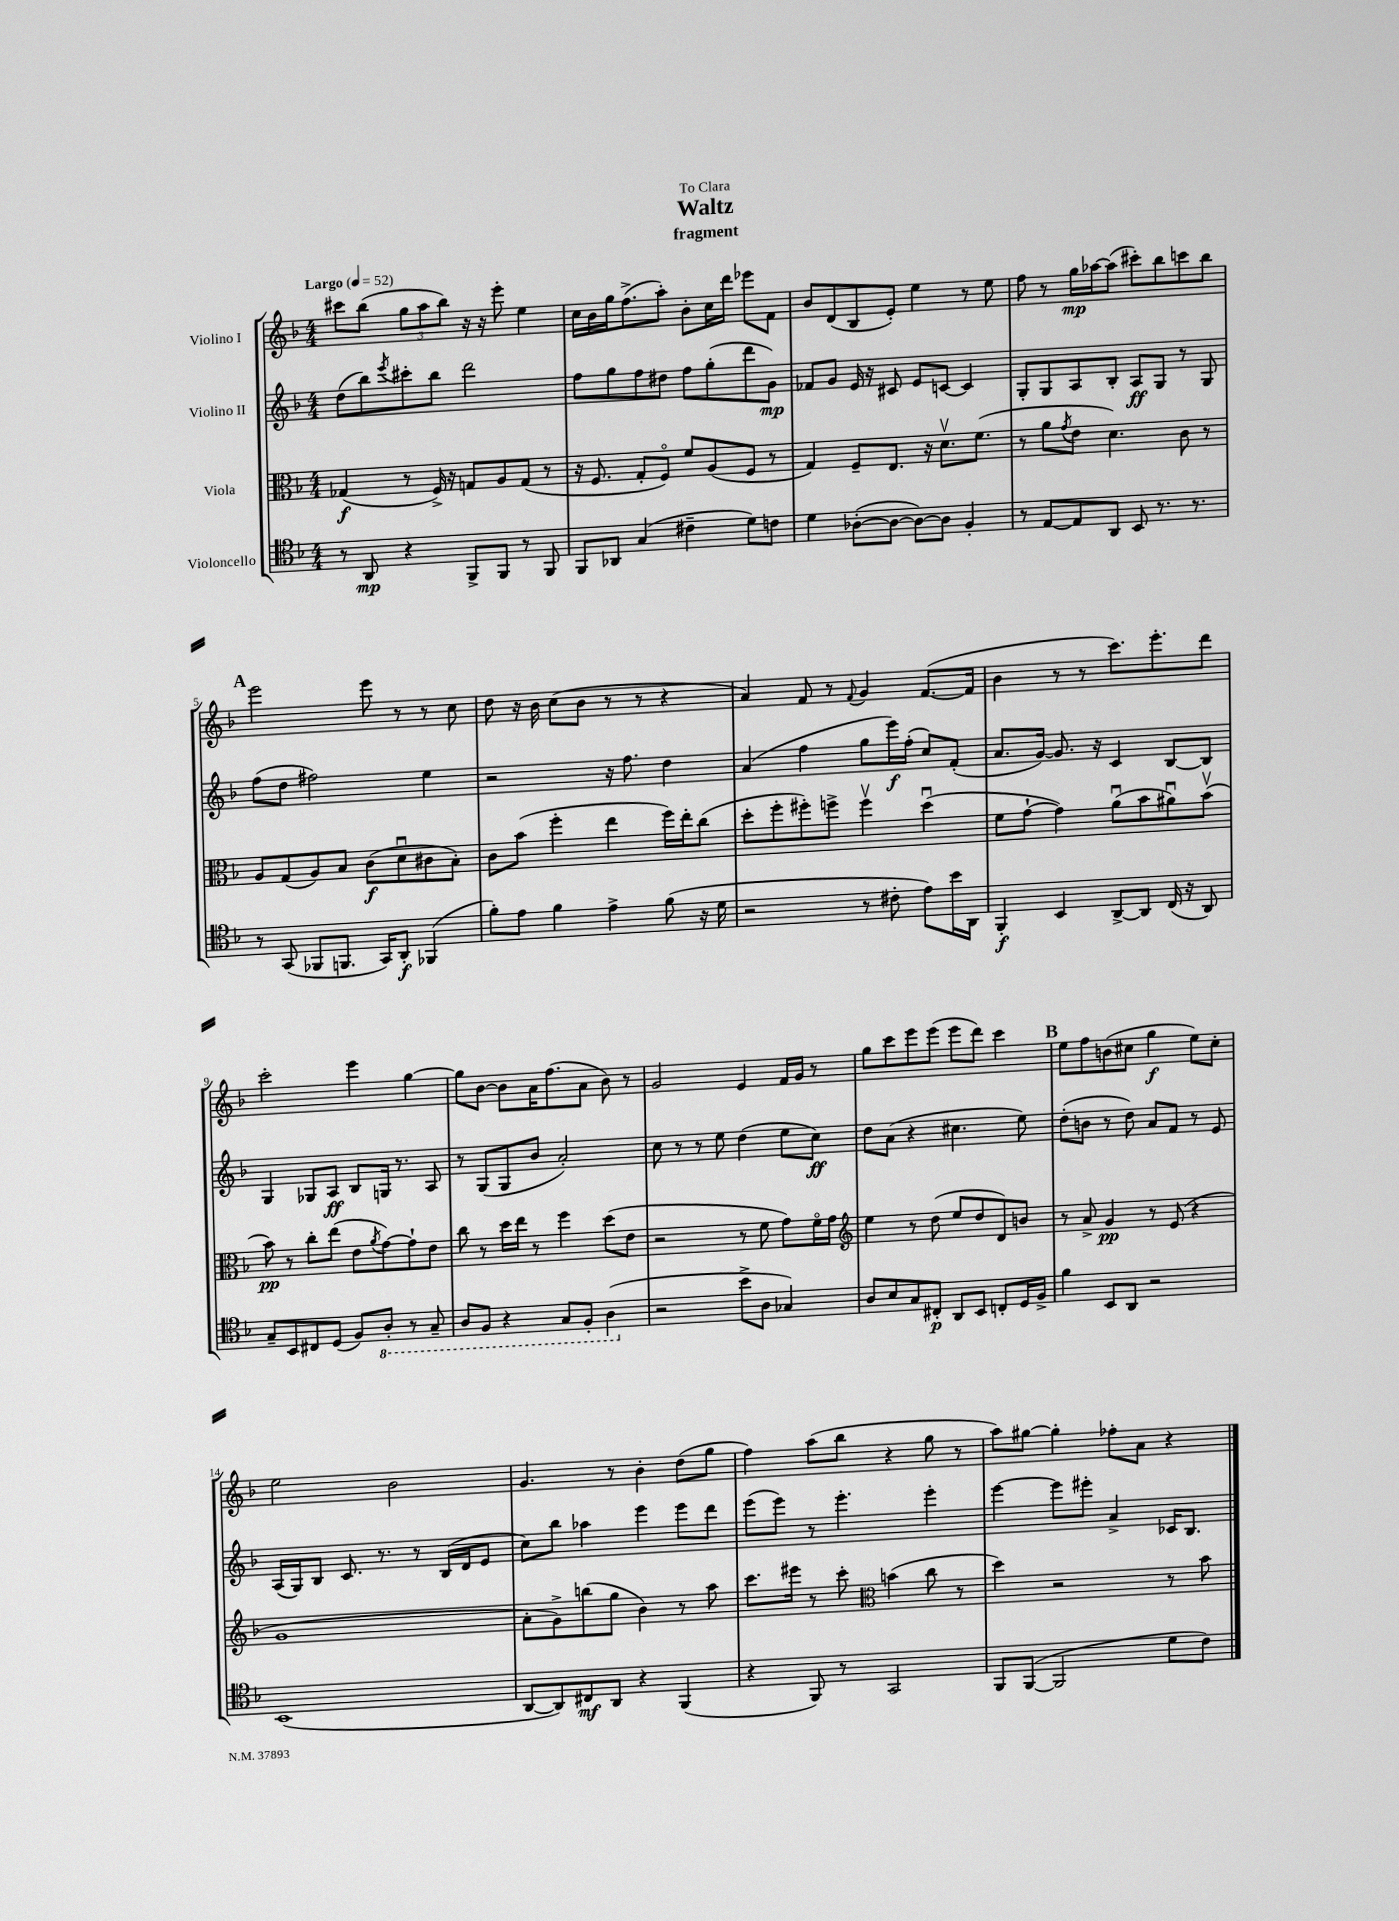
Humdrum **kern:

**kern	**kern	**kern	**kern
*staff4	*staff3	*staff2	*staff1
*clefC4	*clefC3	*clefG2	*clefG2
*k[b-]	*k[b-]	*k[b-]	*k[b-]
*M4/4	*M4/4	*M4/4	*M4/4
*MM52	*MM52	*MM52	*MM52
8r	(4G-/	(8dd\L	8ccc#\L
8AA/	.	8bb-\)	(8bb-\J
.	.	8qeee/	.
4r	8r	8ccc#'\	12gg\L
.	.	.	12aa\
.	16F^/)	8bb-\J	.
.	.	.	12bb-\J)
.	16r	.	.
8FF^/L	8G/L	2ddd\	16r
.	.	.	16r
8FF/J	8A/	.	8eee'\
8r	(8G/J	.	4ee\
8FF/	8r	.	.
=	=	=	=
8FF/L	16r	8ff\L	16cc\LL
.	8.F/	.	16b-\
8AA-/J	.	8gg\	16gg\J
.	.	.	(8.ff^\
(4G/	8G'/L	8ff\	.
.	8Fo/J)	8dd#\J	8aa'\J)
4c#~\	8f/L	8ff\L	8b-'\L
.	(8A/	(8gg'\	16cc\L
.	.	.	16ddd\JJ
8d\L)	8F/J	8ddd\	8eee-\L
8c\J	8r	8g\J)	8f\J
=	=	=	=
4d\	4G/)	8f-/L	8b-/L
.	.	8g/J	(8d/
([8A-'\L	8F~/L	16e/	8B-/
.	.	16r	.
8A-\_J	8.E/J	8c#/	8e'/J)
8A-\_L)	.	8e/L	4ee\
.	16r	.	.
8A-\]J	8.dv\L	[8c/J	.
4F'/	.	4c/]	8r
.	(8.f\J	.	.
.	.	.	8ee\
=	=	=	=
8r	8r	8G'/L	8ff\
[8E/L	8a\L	8G/	8r
.	8qg/	.	.
8E/]	8e\J	8A/	16gg\LL
.	.	.	[16aa-\J
8AA/J	4.d\)	8B-'/J	(8aa-\]J
8BB-/	.	8A/L	8ccc#'\L)
8.r	.	8G/J	8bb-\
.	8c\	8r	8ccc\
8.r	.	.	.
.	8r	8G/	8bb-\J
=	=	=	=
8r	8A/L	(8ff\L	2eee\
(8GG/	(8G/	8dd\J	.
8FF-/L	8A/)	2ff#\)	.
8.FF/J	8B-/J	.	.
.	(8c\L	.	8eee\
16GG/LK)	.	.	.
8AA'/J	8du\	.	8r
(4FF-/	8c#\	4ee\	8r
.	8B-'\J)	.	8cc\
=	=	=	=
8f'\L)	8c\L	2r	8dd\
8e\J	(8b-\J	.	16r
.	.	.	16b-\
4f\	4ff'\	.	(8cc\L
.	.	.	8b-\J
4e^\	4ee\	16r	8r
.	.	8.ff\	.
.	.	.	8r
(8f\	16ff\LL)	4dd\	4r
.	16ee'\J	.	.
16r	(8cc\J	.	.
16d\	.	.	.
=	=	=	=
2r	8dd'\L	(4a/	4a/)
.	8ff'\	.	.
.	8ff#'\)	4ff\	8f/
.	8ff^\J	.	8r
.	.	.	8qqf/
8r	4ffv\	8gg\L	4g/
8c#'\	.	16eee\L)	.
.	.	(16ff'\JJ	.
8e\L)	(4ddu\	8cc/L)	([8.f/L
16b-\L	.	(8f'/J	.
16AA\JJ	.	.	16f/]Jk
=	=	=	=
4FF'/	8f\L	8.a/L	4b-\
.	[8g`\J	.	.
.	.	[16g/Jk)	.
4BB-/	4g\])	8.g/]	8r
.	.	.	8r
.	.	16r	.
[8AA^/L	(8au\L	4c/	8.ccc\L)
8AA/]J	8b-\	.	.
.	.	.	8.eee'\
(16C/	8a#u\)	[8B-/L	.
16r	.	.	.
8AA/)	(8b-v\J	8B-/]J	8ddd\J
=	=	=	=
8G~/L	8b-\)	4G/	2ccc'\
8BB-/	8r	.	.
8C#/	8cc'\L	8G-/L	.
(8D/J	(8ee\J	8A/J	.
8F/L)	8e\L	8B-/L	4eee\
.	8qa/	.	.
8AA'/J	[8g\)	16G/Jk	.
.	.	8.r	.
8r	8g`\]	.	[4gg\
8GG~/	8e\J	8A/	.
=	=	=	=
8AA/L	8cc\	8r	8gg\]L
8FF/J	8r	(8G/L	[8b-\J
4r	16dd\LL	8G/	8b-\]L
.	16ee\JJ	.	.
.	8r	8b-/J	16a\K
.	.	.	(8.ff\
8GG/L	4ff\	2a'/)	.
8FF'/J	.	.	8a\J
(4AA\	(8dd\L	.	8b-\)
.	8e\J	.	8r
=	=	=	=
2r	2r	8cc\	2g/
.	.	8r	.
.	.	8r	.
.	.	8ee\	.
8b-^\L	8r	(4dd\	4e/
8A\J	8f\	.	.
4G-/)	8g\L)	8ee\L	16f/LL
.	.	.	16g/JJ
.	16fo\L	8cc\J)	8r
.	16g\JJ	.	.
=	=	=	=
*	*clefG2	*	*
8A/L	4ee\	8dd\L	8gg\L
8B-/	.	(8a\J	8ccc\
8G/	8r	4r	8eee\
8C#'/J	(8dd\	.	(8eee\J
8AA/L	8ee/L	4.cc#\	8eee\L
8BB-/J	8dd/	.	8ddd\J)
8C'/L	8d/)	.	4ccc\
16D/L	8b/J	8ee\)	.
16F^/JJ	.	.	.
=	=	=	=
4f\	8r	(8dd'\L	8ee\L
.	8a^/	8b\J	8ff\
8BB-/L	4g/	8r	(8b\
8AA/J	.	8dd\)	8cc#\J
2r	8r	8a/L	4gg\
.	(8e/	8f/J	.
.	4r	8r	8ee\L)
.	.	8e/	8cc#'\J
=	=	=	=
(1BB-	1g	(16A/LL	2ee\
.	.	16G/J)	.
.	.	8B-/J	.
.	.	8.c/	.
.	.	8.r	.
.	.	.	2b-\
.	.	8r	.
.	.	(16B-/LL	.
.	.	16d/J	.
.	.	8e/J	.
=	=	=	=
[8AA/L	8a'\L	8cc\L)	4.g/
8AA/])	8g^\)	8bb-\J	.
8C#/	(8bb\	4aa-\	.
8AA/J	8gg\J	.	8r
4r	4b-\)	4eee\	4b-'\
(4FF/	8r	8eee\L	(8dd\L
.	8aa\	8ddd\J	8gg\J
=	=	=	=
4r	8.ccc\L	(8eee\L	4ff\)
.	.	8eee\J)	.
.	16eee#\Jk	.	.
8FF/)	8r	8r	(8aa\L
8r	8ccc'\	4.eee'\	8bb-\J
*	*clefC3	*	*
2GG/	(4b\	.	4r
.	8cc\	4eee'\	8gg\
.	8r	.	8r
=	=	=	=
8FF/L	4dd\)	[4eee\	8aa\L)
([8FF/J	.	.	[8gg#\J
2FF/]	2r	8eee\]L	4gg#'\]
.	.	8eee#'\J	.
.	.	4a^/	8ff-'\L
.	.	.	8a\J
8d\L	8r	16c-/LK	4r
.	.	8.B-/J	.
8c\J)	8b-\	.	.
==	==	==	==
*-	*-	*-	*-
